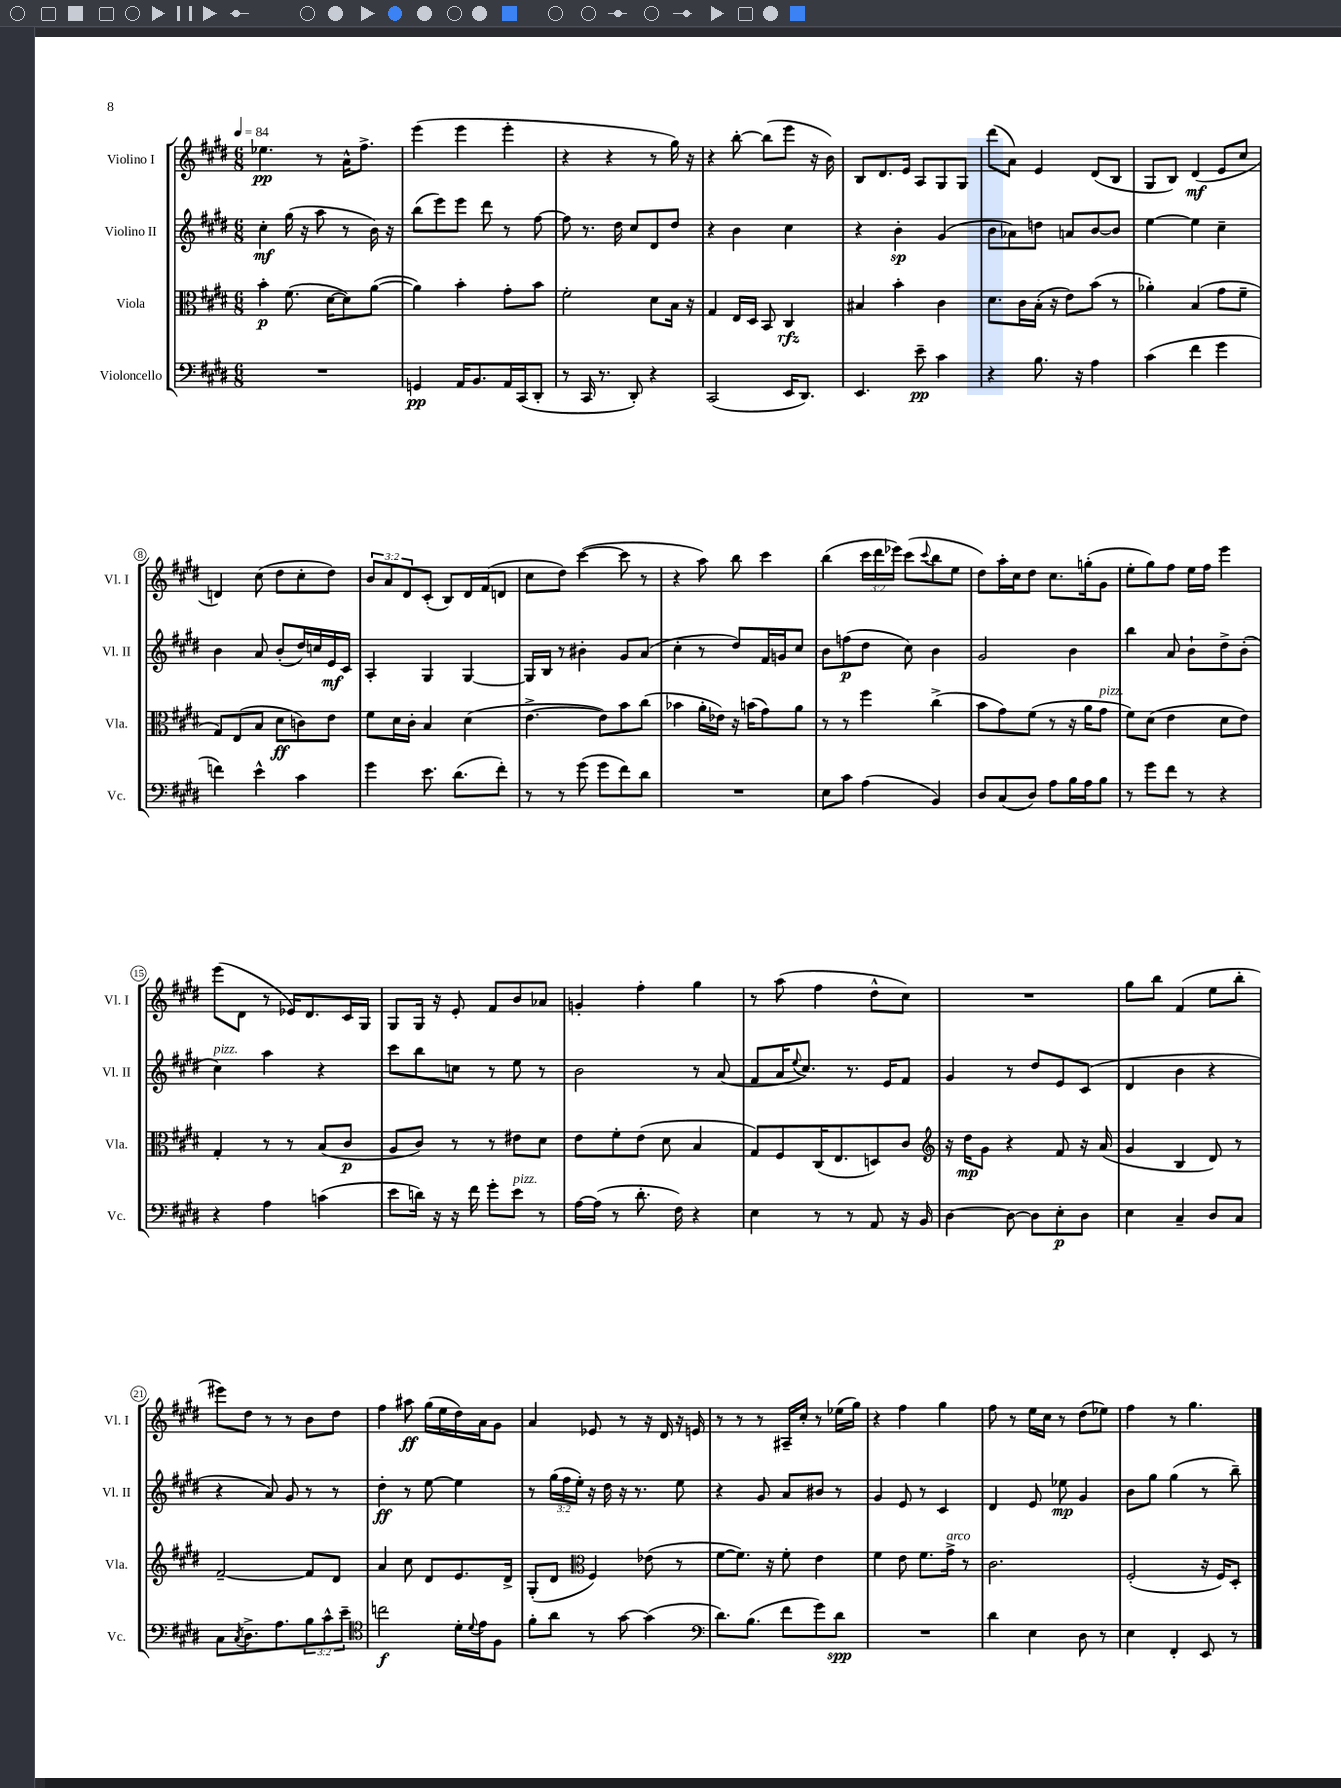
<<
\new StaffGroup <<
\new Staff = "s0" \with { instrumentName = "Violino I" shortInstrumentName = "Vl. I" } {
    \clef treble \key e \major \numericTimeSignature \time 6/8 \override Staff.TupletNumber.text = #tuplet-number::calc-fraction-text \tempo 4 = 84
    ees''4.\pp r8 a'16-^ fis''8.-> |
    e'''4( e'''4 e'''4-. |
    r4 r4 r8 gis''16) r16 |
    r4 b''8~-. b''8( e'''8 r16 b'16) |
    b8 dis'8. e'16 a8 gis8 gis8 |
    dis'''8( a'8) e'4 dis'8( b8 |
    gis8 b8) dis'4\mf( e'8 cis''8 |
    d'4) cis''8( dis''8 cis''8-. dis''8) |
    \tuplet 3/2 { b'8 a'8 dis'8 } cis'8-.( b8) dis'16 fis'16( d'8 |
    cis''8 dis''8) cis'''4~( cis'''8 r8 |
    r4 a''8) b''8 cis'''4 |
    b''4( \tuplet 3/2 { cis'''16 dis'''16 ees'''16) } cis'''8( \appoggiatura { cis'''8 } b''8 e''8 |
    dis''8) a''16-. cis''16 dis''8 cis''8. g''16-.( gis'8 |
    e''8-. gis''8) fis''8 e''16 fis''16 e'''4 |
    e'''8( dis'8 r8 ees'16) dis'8. cis'16 gis16 |
    gis8 gis16 r16 e'8-. fis'8 b'8 aes'8 |
    g'4-. fis''4-. gis''4 |
    r8 a''8( fis''4 dis''8-^ cis''8) |
    R2. |
    gis''8 b''8 fis'4( e''8 b''8-. |
    eis'''8) dis''8 r8 r8 b'8 dis''8 |
    fis''4 ais''8\ff gis''16( e''16 dis''16) a'16 gis'8 |
    a'4 ees'8 r8 r16 dis'16 r16 e'16 |
    r8 r8 r8 ais16-- cis''16-. r8 ees''16( gis''16) |
    r4 fis''4 gis''4 |
    fis''8 r8 e''16 cis''16 r8 dis''8( ees''8) |
    fis''4 r8 gis''4. \bar "|." |
}
\new Staff = "s1" \with { instrumentName = "Violino II" shortInstrumentName = "Vl. II" } {
    \clef treble \key e \major \numericTimeSignature \time 6/8 \override Staff.TupletNumber.text = #tuplet-number::calc-fraction-text
    cis''4-.\mf gis''16( r16 a''8 r8 b'16) r16 |
    b''8( e'''8) e'''8 dis'''8 r8 fis''8~ |
    fis''8 r8. dis''16 cis''8 dis'8 dis''8 |
    r4 b'4 cis''4 |
    r4 b'4-.\sp gis'4( |
    b'8 aes'8) d''8 a'8 b'8~ b'8 |
    e''4~ e''4 cis''4-- |
    b'4 a'8 b'8-.( dis''16) c''16 e'16\mf cis'16 |
    a4-. gis4 gis4~ |
    gis16 b16 r8 bis'4-. gis'8 a'8( |
    cis''4-. r8 dis''8) fis'16 g'16 cis''8 |
    b'8 f''8\p( dis''8 cis''8) b'4 |
    gis'2 b'4 |
    b''4 a'8 b'8-! dis''8-> b'8-.( |
    cis''4^\markup { \italic "pizz." }) a''4 r4 |
    cis'''8 b''8 c''8 r8 e''8 r8 |
    b'2 r8 a'8( |
    fis'8 a'16 \appoggiatura { e''8 } cis''8.) r8. e'16 fis'8 |
    gis'4 r8 dis''8 e'8 cis'8( |
    dis'4 b'4 r4 |
    r4 a'8) gis'8 r8 r8 |
    dis''4-.\ff r8 e''8~ e''4 |
    r8 \tuplet 3/2 { gis''16( fis''16 e''16-.) } r16 dis''16 r16 r8. e''8 |
    r4 gis'8 a'8 bis'8 r8 |
    gis'4 e'8 r8 cis'4 |
    dis'4 e'8 ees''8\mp gis'4 |
    b'8 gis''8 gis''4( r8 b''8--) \bar "|." |
}
\new Staff = "s2" \with { instrumentName = "Viola" shortInstrumentName = "Vla." } {
    \clef alto \key e \major \numericTimeSignature \time 6/8
    b'4-.\p fis'8.( dis'16~ dis'8) a'8~( |
    a'4) b'4-. gis'8-. b'8 |
    fis'2-. dis'8 b16 r16 |
    gis4 e16 dis16 b,8 cis4\rfz |
    bis4 b'4-. cis'4 |
    dis'8. cis'16 b16-.( r16 e'8) b'8( r8 |
    aes'4-.) b4( gis'8 fis'8-- |
    gis8) e8( b8 dis'8\ff c'8) e'8 |
    fis'8 dis'16 cis'16-. b4 dis'4( |
    e'4.~-> e'8) b'8 cis''8( |
    bes'4 a'16-. ees'16) r16 b'16( gis'8) a'8 |
    r8 r8 fis''4 cis''4->( |
    b'8 gis'8) fis'8( r8 r16 a'16 gis'8^\markup { \italic "pizz." } |
    fis'8) dis'8( e'4 dis'8 e'8) |
    gis4-. r8 r8 b8( cis'8\p |
    a8 cis'8) r8 r8 eis'8 dis'8 |
    e'8 fis'8-. e'8( dis'8 b4 |
    gis8) fis8 cis16( e8. d8) cis'8 |
    \clef treble r16 dis''16\mp gis'8 r4 fis'8 r16 a'16( |
    gis'4 b4 dis'8) r8 |
    fis'2~-- fis'8 dis'8 |
    a'4 cis''8 dis'8 e'8. dis'16-> |
    gis8-.( dis'8 \clef alto fis4) ees'8( r8 |
    fis'8~ fis'8.) r16 fis'8-. e'4 |
    fis'4 e'8 fis'8. gis'16->^\markup { \italic "arco" } r8 |
    cis'2. |
    fis2-.( r16 fis16) dis8-. \bar "|." |
}
\new Staff = "s3" \with { instrumentName = "Violoncello" shortInstrumentName = "Vc." } {
    \clef bass \key e \major \numericTimeSignature \time 6/8 \override Staff.TupletNumber.text = #tuplet-number::calc-fraction-text
    R2. |
    g,4\pp a,16 b,8. a,16 cis,16( dis,8-. |
    r8 cis,16 r8. dis,8-.) r4 |
    cis,2( e,16 dis,8.) |
    e,4. e'8--\pp cis'4 |
    r4 b8. r16 a4 |
    cis'4( fis'4 gis'4 |
    f'4) e'4-^ cis'4 |
    gis'4 e'8. dis'8.( fis'8-.) |
    r8 r8 gis'8( gis'8 fis'8) dis'8 |
    R2. |
    e8 cis'8 a4( b,4) |
    dis8 cis8( dis8) a8 b16 a16 b8 |
    r8 gis'8 fis'8 r8 r4 |
    r4 a4 c'4( |
    e'8 d'16) r16 r16 fis'16 gis'8-. e'8^\markup { \italic "pizz." } r8 |
    a16~ a16( r8 dis'8.-. fis16) r4 |
    e4 r8 r8 a,8 r16 b,16 |
    dis4~ dis8~ dis8 e8-.\p dis8 |
    e4 cis4-- dis8 cis8 |
    cis8 \acciaccatura { cis8 } dis8.-> a8. \tuplet 3/2 { b8 cis'8-^ e'8-- } |
    \clef tenor c''2\f dis'16-. \appoggiatura { dis'8 } e'16 fis8 |
    fis'8-. a'8 r8 gis'8~ gis'4( |
    \clef bass dis'8.) b8.( fis'8 gis'8) dis'8\spp |
    R2. |
    dis'4 e4 dis8 r8 |
    e4 fis,4-. e,8 r8 \bar "|." |
}
>>
>>
\layout { \context { \Score \override BarNumber.stencil = #(make-stencil-circler 0.1 0.3 ly:text-interface::print) } }
